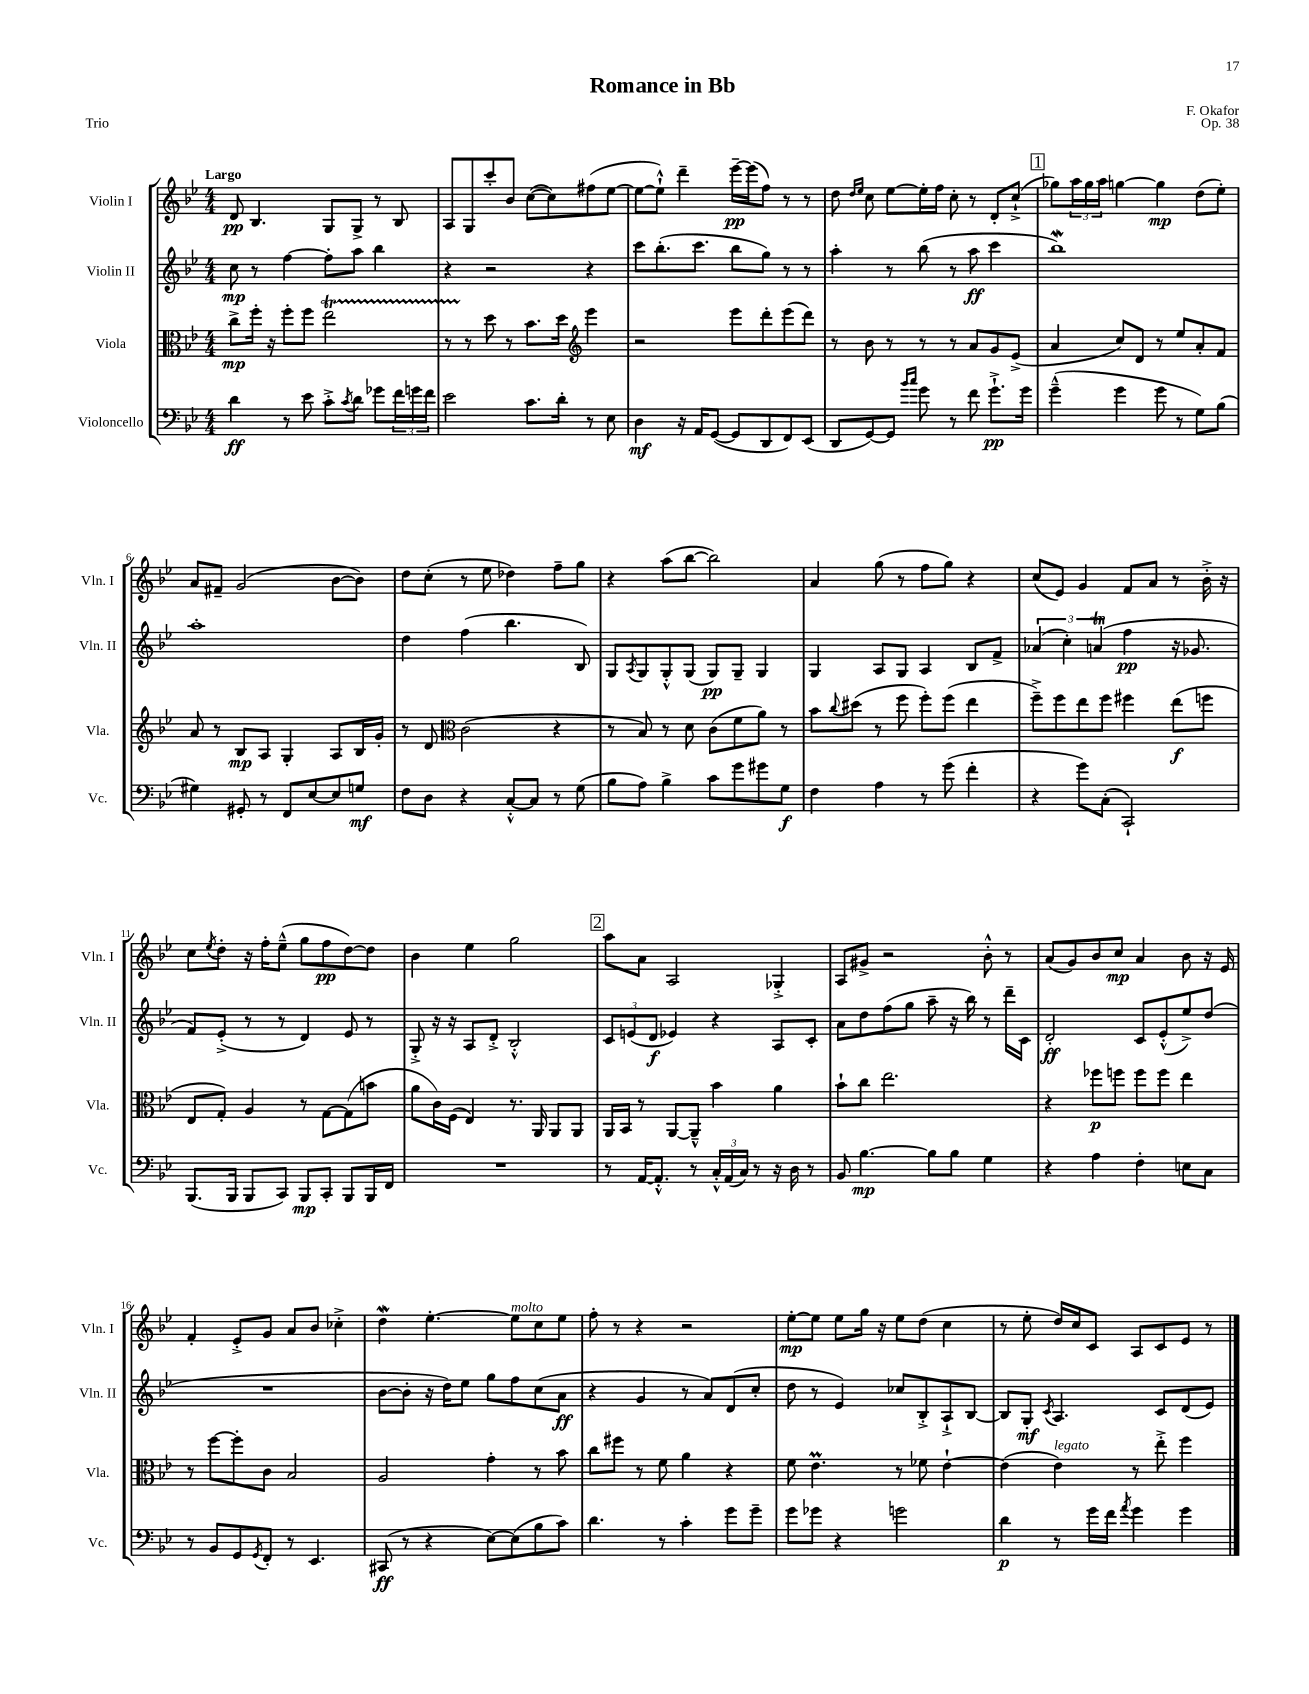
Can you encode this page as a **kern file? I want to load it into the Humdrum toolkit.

**kern	**dynam	**kern	**dynam	**kern	**dynam	**kern	**dynam
*part4	*part4	*part3	*part3	*part2	*part2	*part1	*part1
*staff4	*staff4	*staff3	*staff3	*staff2	*staff2	*staff1	*staff1
*I"Violoncello	*	*I"Viola	*	*I"Violin II	*	*I"Violin I	*
*I'Vc.	*	*I'Vla.	*	*I'Vln. II	*	*I'Vln. I	*
*clefF4	*	*clefC3	*	*clefG2	*	*clefG2	*
*k[b-e-]	*	*k[b-e-]	*	*k[b-e-]	*	*k[b-e-]	*
*M4/4	*	*M4/4	*	*M4/4	*	*M4/4	*
=1	=1	=1	=1	=1	=1	=1	=1
!	!	!	!	!	!	!LO:TX:a:B:t=Largo	!
4d\	ff	8cc^\L	mp	8cc\	mp	8d/	pp
.	.	16ff'\Jk	.	8r	.	4.B-/	.
.	.	16r	.	.	.	.	.
8r	.	8ff'\L	.	[4ff\	.	.	.
8e-\	.	8ff\J	.	.	.	.	.
8c'^\L	.	2ee-T\	.	8ff'\L]	.	8G/L	.
8qc/	.	.	.	.	.	.	.
8d\J	.	.	.	8aa\J	.	8G^/J	.
8g-X\L	.	.	.	4bb-\	.	8r	.
24f\L	.	.	.	.	.	8B-/	.
24gn\	.	.	.	.	.	.	.
24f\JJ	.	.	.	.	.	.	.
=2	=2	=2	=2	=2	=2	=2	=2
2e-\	.	8r	.	4r	.	8A/L	.
.	.	8r	.	.	.	8G/	.
.	.	8dd\	.	2r	.	8ccc'/	.
.	.	8r	.	.	.	8b-/J	.
8.c\L	.	8.b-\L	.	.	.	([8cc\L	.
.	.	.	.	.	.	8cc\])	.
16d'\Jk	.	16dd\Jk	.	.	.	.	.
*	*	*clefG2	*	*	*	*	*
8r	.	4eee-\	.	4r	.	(8ff#X\	.
8E-\	.	.	.	.	.	[8ee-\J	.
=3	=3	=3	=3	=3	=3	=3	=3
4D\	mf	2r	.	8ccc\L	.	8ee-\L_	.
.	.	.	.	(8.bb-'\	.	8ee-`^^\J])	.
16r	.	.	.	.	.	4ddd~\	.
16AA/KL	.	.	.	8.ccc\J	.	.	.
([8GG/J	.	.	.	.	.	.	.
8GG/L]	.	8eee-\L	.	8bb-\L	.	[16eee-~\LL	pp
.	.	.	.	.	.	(16eee-\J]	.
8DD/	.	8ddd'\	.	8gg\J)	.	8ff\J)	.
8FF/)	.	(8eee-\	.	8r	.	8r	.
(8EE-/J	.	8ddd\J)	.	8r	.	8r	.
=4	=4	=4	=4	=4	=4	=4	=4
8DD/L	.	8r	.	4aa'\	.	8dd\	.
.	.	.	.	.	.	16qqdd/LL	.
.	.	.	.	.	.	16qqee-/JJ	.
[8GG/)	.	8b-\	.	.	.	8cc\	.
8GG/J]	.	8r	.	8r	.	[8ee-\L	.
16qqb-/LL	.	.	.	.	.	.	.
16qqcc/JJ	.	.	.	.	.	.	.
8g\	.	8r	.	(8bb-\	.	16ee-'\L]	.
.	.	.	.	.	.	16ff\JJ	.
8r	.	8r	.	8r	.	8cc'\	.
8f\	.	8a/L	.	8aa\	ff	8r	.
8.g`^\L	pp	8g/	.	4ccc\	.	8d'/L	.
.	.	(8e-^/J	.	.	.	(8cc`^/J	.
16g\Jk	.	.	.	.	.	.	.
!!LO:REH:place=s1:t=1
=5	=5	=5	=5	=5	=5	=5	=5
(4g~^^\	.	4a/	.	1bb-w)	.	8gg-X\L)	.
.	.	.	.	.	.	24aa\L	.
.	.	.	.	.	.	24gg-\	.
.	.	.	.	.	.	24aa\JJ	.
4g\	.	8cc/L)	.	.	.	[4ggn\	.
.	.	8d/J	.	.	.	.	.
8g\	.	8r	.	.	.	4gg\]	mp
8r	.	8ee-/L	.	.	.	.	.
8G\L)	.	8a'/	.	.	.	(8dd\L	.
(8B-\J	.	8f/J	.	.	.	8ee-'\J)	.
!!LO:LB:g=z
=6	=6	=6	=6	=6	=6	=6	=6
4G#X\)	.	8a/	.	1aa'	.	8a/L	.
.	.	8r	.	.	.	8f#X~/J	.
8GG#X'/	.	8B-/L	mp	.	.	(2g/	.
8r	.	8A/J	.	.	.	.	.
8FF/L	.	4G'/	.	.	.	.	.
[8E-/	.	.	.	.	.	.	.
8E-/]	.	8A/L	.	.	.	[8b-\L	.
8Gn/J	mf	16B-/L	.	.	.	8b-\J])	.
.	.	16g'/JJ	.	.	.	.	.
=7	=7	=7	=7	=7	=7	=7	=7
8F\L	.	8r	.	4dd\	.	8dd\L	.
8D\J	.	8d/	.	.	.	(8cc'\J	.
*	*	*clefC3	*	*	*	*	*
4r	.	(2c\	.	(4ff\	.	8r	.
.	.	.	.	.	.	8ee-\	.
[8C'^^/L	.	.	.	4.bb-\	.	4dd-X\)	.
8C/J]	.	.	.	.	.	.	.
8r	.	4r	.	.	.	8ff~\L	.
(8G\	.	.	.	8B-/)	.	8gg\J	.
=8	=8	=8	=8	=8	=8	=8	=8
8B-\L	.	8r	.	8G/L	.	4r	.
.	.	.	.	8qA/	.	.	.
8A\J)	.	8B-/)	.	8G/	.	.	.
4B-^\	.	8r	.	8G'^^/	.	(8aa\L	.
.	.	8d\	.	(8G/J	.	[8bb-\J	.
8c\L	.	(8c\L	.	8G/L)	pp	2bb-\])	.
8g\	.	8f\	.	8G~/J	.	.	.
8g#X\	.	8a\J)	.	4G/	.	.	.
8G\J	f	8r	.	.	.	.	.
=9	=9	=9	=9	=9	=9	=9	=9
4F\	.	8b-\L	.	4G/	.	4a/	.
.	.	8qqcc/	.	.	.	.	.
.	.	(8dd#X\J	.	.	.	.	.
4A\	.	8r	.	8A/L	.	(8gg\	.
.	.	8ff\	.	8G/J	.	8r	.
8r	.	8ff'\L)	.	4A/	.	8ff\L	.
(8g\	.	(8ff\J	.	.	.	8gg\J)	.
4f'\	.	4ee-\	.	8B-/L	.	4r	.
.	.	.	.	8f^/J	.	.	.
=10	=10	=10	=10	=10	=10	=10	=10
4r	.	8ff~^\L)	.	(6a-X/	.	(8cc/L	.
.	.	8ff\	.	.	.	8e-/J)	.
.	.	.	.	6cc'\)	.	.	.
8g\L)	.	8ee-\	.	.	.	4g/	.
.	.	.	.	(6ant/	.	.	.
(8C'\J	.	8ff\J	.	.	.	.	.
2CC`/)	.	4ff#X\	.	4ff\	pp	8f/L	.
.	.	.	.	.	.	8a/J	.
.	.	(8ee-\L	f	16r	.	8r	.
.	.	.	.	8.g-X/	.	.	.
.	.	8ffn\J	.	.	.	16b-'^\	.
.	.	.	.	.	.	16r	.
!!LO:LB:g=z
=11	=11	=11	=11	=11	=11	=11	=11
(8.BBB-/L	.	8E-/L	.	8f/L)	.	8cc\L	.
.	.	.	.	.	.	8qee-/	.
.	.	8G'/J)	.	(8e-'^/J	.	8dd'\J	.
16BBB-/Jk	.	.	.	.	.	.	.
8BBB-/L	.	4A/	.	8r	.	16r	.
.	.	.	.	.	.	16ff'\KL	.
8CC/J)	.	.	.	8r	.	(8ee-~^^\J	.
8BBB-/L	mp	8r	.	4d/)	.	8gg\L	.
8CC'/J	.	[8G\L	.	.	.	8ff\	pp
8BBB-/L	.	(8G\]	.	8e-/	.	[8dd\)	.
16BBB-/L	.	8bn\J	.	8r	.	8dd\J]	.
16FF/JJ	.	.	.	.	.	.	.
=12	=12	=12	=12	=12	=12	=12	=12
1r	.	8a\L	.	8G'^/	.	4b-\	.
.	.	16c\L)	.	16r	.	.	.
.	.	(16F\JJ	.	16r	.	.	.
.	.	4E-/)	.	8A/L	.	4ee-\	.
.	.	.	.	8d'^/J	.	.	.
.	.	8.r	.	2B-'^^/	.	2gg\	.
.	.	16AA/	.	.	.	.	.
.	.	8AA/L	.	.	.	.	.
.	.	8AA/J	.	.	.	.	.
!!LO:REH:place=s1:t=2
=13	=13	=13	=13	=13	=13	=13	=13
8r	.	16AA/LL	.	12c/L	.	8aa\L	.
.	.	16BB-/JJ	.	.	.	.	.
.	.	.	.	(12en/	.	.	.
[16AA/KL	.	8r	.	.	.	8a\J	.
.	.	.	.	12d/J	f	.	.
8.AA'^^/J]	.	.	.	.	.	.	.
.	.	[8AA/L	.	4e-X/)	.	2A/	.
8r	.	8AA~^^/J]	.	.	.	.	.
24C'^^/LL	.	4b-\	.	4r	.	.	.
(24AA/	.	.	.	.	.	.	.
24C/JJ)	.	.	.	.	.	.	.
8r	.	.	.	.	.	.	.
16r	.	4a\	.	8A/L	.	4G-X'^/	.
16D\	.	.	.	.	.	.	.
8r	.	.	.	8c'/J	.	.	.
=14	=14	=14	=14	=14	=14	=14	=14
8BB-/	.	8b-`\L	.	8a\L	.	8A/L	.
[4.B-\	mp	8cc\J	.	8dd\	.	8g#X^/J	.
.	.	2.ee-\	.	(8ff\	.	2r	.
.	.	.	.	8gg\J	.	.	.
8B-\L]	.	.	.	8aa~\	.	.	.
8B-\J	.	.	.	16r	.	.	.
.	.	.	.	16bb-\)	.	.	.
4G\	.	.	.	8r	.	8b-'^^\	.
.	.	.	.	16ddd~\LL	.	8r	.
.	.	.	.	16c\JJ	.	.	.
=15	=15	=15	=15	=15	=15	=15	=15
4r	.	4r	.	2d'/	ff	(8a/L	.
.	.	.	.	.	.	8g/)	.
4A\	.	8ff-X\L	p	.	.	8b-/	.
.	.	8ffn\J	.	.	.	8cc/J	mp
4F'\	.	8ff\L	.	8c/L	.	4a/	.
.	.	8ff\J	.	(8e-'^^/	.	.	.
8En\L	.	4ee-\	.	8ee-^/)	.	8b-\	.
8C\J	.	.	.	(8dd/J	.	16r	.
.	.	.	.	.	.	16e-/	.
!!LO:LB:g=z
=16	=16	=16	=16	=16	=16	=16	=16
8r	.	8r	.	1r	.	4f'/	.
8BB-/L	.	[8ff\L	.	.	.	.	.
8GG/	.	8ff'\]	.	.	.	8e-'^/L	.
8qGG/	.	.	.	.	.	.	.
8FF'/J	.	8c\J	.	.	.	8g/J	.
8r	.	2B-/	.	.	.	8a/L	.
4.EE-/	.	.	.	.	.	8b-/J	.
.	.	.	.	.	.	4cc-X'^\	.
=17	=17	=17	=17	=17	=17	=17	=17
(8CC#X/	ff	2A/	.	[8b-\L	.	4ddW\	.
8r	.	.	.	8b-'\J]	.	.	.
4r	.	.	.	16r	.	[4.ee-'\	.
.	.	.	.	16dd\KL)	.	.	.
.	.	.	.	8ee-\J	.	.	.
[8E-\L)	.	4g'\	.	8gg\L	.	.	.
!	!	!	!	!	!	!LO:TX:a:i:t=molto	!
(8E-\]	.	.	.	8ff\	.	8ee-\L]	.
8B-\	.	8r	.	(8cc\	.	8cc\	.
8c\J)	.	8b-\	.	8a\J	ff	8ee-\J	.
=18	=18	=18	=18	=18	=18	=18	=18
4.d\	.	8cc\L	.	4r	.	8ff'\	.
.	.	8ff#X\J	.	.	.	8r	.
.	.	8r	.	4g/	.	4r	.
8r	.	8f\	.	.	.	.	.
4c'\	.	4a\	.	8r	.	2r	.
.	.	.	.	8a/L)	.	.	.
8g\L	.	4r	.	(8d/	.	.	.
8g~\J	.	.	.	8cc'/J	.	.	.
=19	=19	=19	=19	=19	=19	=19	=19
8g\L	.	8f\	.	8dd\	.	[8ee-'\L	mp
8g-X\J	.	4.e-M\	.	8r	.	8ee-\J]	.
4r	.	.	.	4e-/)	.	8ee-\L	.
.	.	.	.	.	.	16gg\Jk	.
.	.	.	.	.	.	16r	.
2gn\	.	8r	.	8cc-X/L	.	8ee-\L	.
.	.	8f-X\	.	8B-'^/	.	(8dd\J	.
.	.	[4e-`\	.	8A`^/	.	4cc\	.
.	.	.	.	[8B-/J	.	.	.
=20	=20	=20	=20	=20	=20	=20	=20
4d\	p	(4e-\]	.	8B-/L]	.	8r	.
.	.	.	.	8G'/J	mf	8ee-'\	.
.	.	.	.	8qc/	.	.	.
!	!	!LO:TX:a:i:t=legato	!	!	!	!	!
8r	.	4e-\)	.	4.A/	.	16dd/LL)	.
.	.	.	.	.	.	16cc/J	.
16g\LL	.	.	.	.	.	8c/J	.
16f\JJ	.	.	.	.	.	.	.
8qa/	.	.	.	.	.	.	.
4g\	.	8r	.	.	.	8A/L	.
.	.	8ee-'^\	.	8c/L	.	8c/	.
4g\	.	4ff\	.	(8d/	.	8e-/J	.
.	.	.	.	8e-/J)	.	8r	.
==	==	==	==	==	==	==	==
*-	*-	*-	*-	*-	*-	*-	*-
